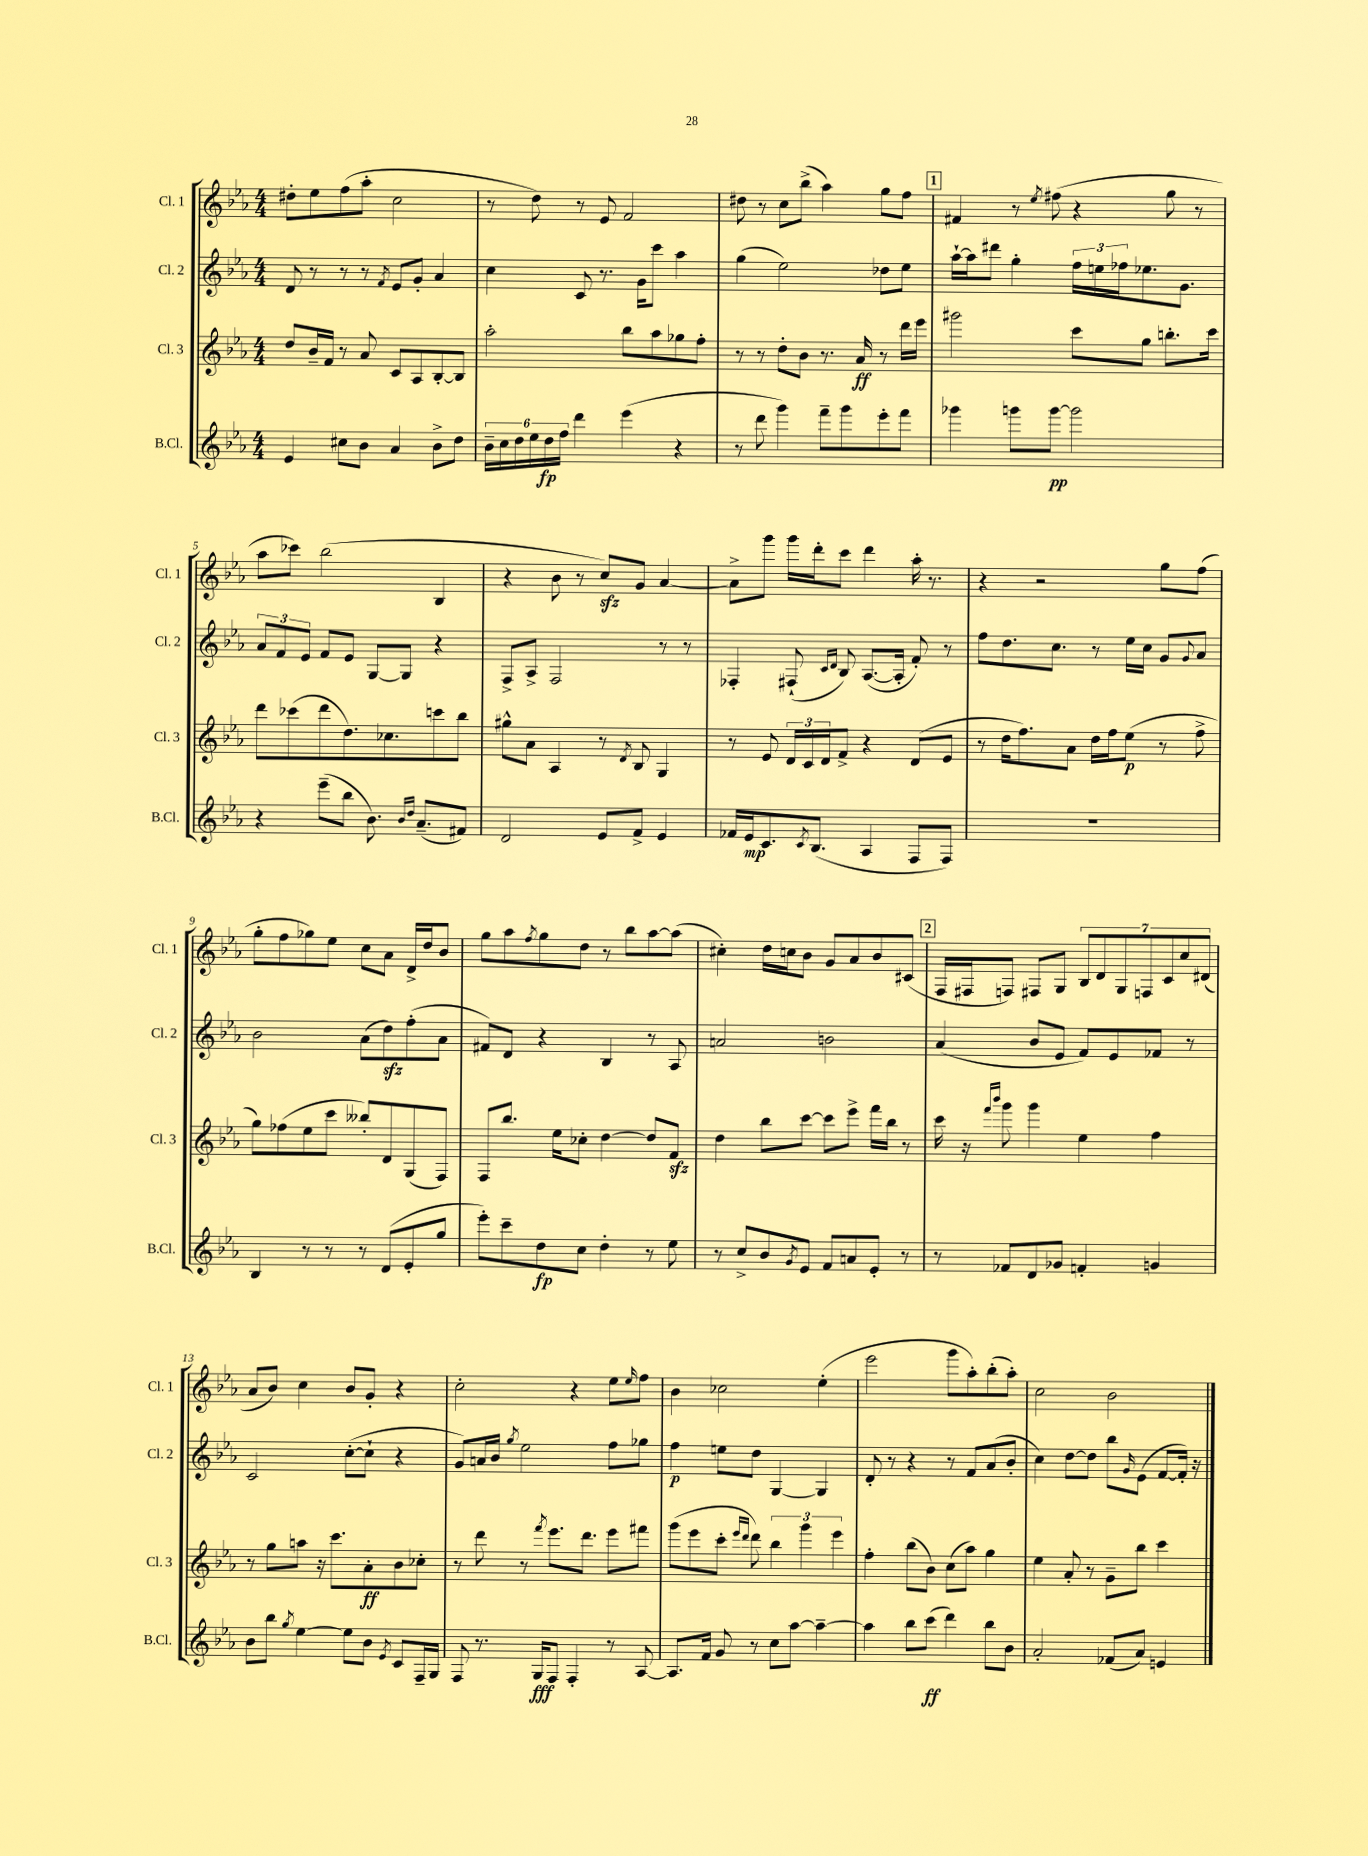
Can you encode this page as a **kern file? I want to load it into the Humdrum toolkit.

**kern	**dynam	**kern	**dynam	**kern	**dynam	**kern
*part4	*part4	*part3	*part3	*part2	*part2	*part1
*staff4	*staff4	*staff3	*staff3	*staff2	*staff2	*staff1
*I"B.Cl.	*	*I"Cl. 3	*	*I"Cl. 2	*	*I"Cl. 1
*I'B.Cl.	*	*I'Cl. 3	*	*I'Cl. 2	*	*I'Cl. 1
*clefG2	*	*clefG2	*	*clefG2	*	*clefG2
*k[b-e-a-]	*	*k[b-e-a-]	*	*k[b-e-a-]	*	*k[b-e-a-]
*M4/4	*	*M4/4	*	*M4/4	*	*M4/4
=1	=1	=1	=1	=1	=1	=1
4e-/	.	8dd/L	.	8d/	.	8dd#X'\L
.	.	16b-~/L	.	8r	.	8ee-\
.	.	16f/JJ	.	.	.	.
8cc#X\L	.	8r	.	8r	.	(8ff\
8b-\J	.	8a-/	.	8r	.	8aa-'\J
.	.	.	.	8qf/	.	.
4a-/	.	8c/L	.	8e-/L	.	2cc\
.	.	8A-/	.	8g'/J	.	.
8b-^\L	.	[8B-'/	.	4a-/	.	.
8dd\J	.	8B-/J]	.	.	.	.
=2	=2	=2	=2	=2	=2	=2
24b-~\LL	.	2aa-'\	.	4cc\	.	8r
24cc\	.	.	.	.	.	.
24dd\	.	.	.	.	.	.
24ee-\	.	.	.	.	.	8dd\)
24dd\	fp	.	.	.	.	.
24ff\JJ	.	.	.	.	.	.
4ddd\	.	.	.	8c/	.	8r
.	.	.	.	8.r	.	8e-/
(4eee-\	.	8bb-\L	.	.	.	2f/
.	.	.	.	16g\KL	.	.
.	.	8aa-\	.	8ccc\J	.	.
4r	.	8gg-X\	.	4aa-\	.	.
.	.	8ff'\J	.	.	.	.
=3	=3	=3	=3	=3	=3	=3
8r	.	8r	.	(4gg\	.	8dd#X\
8ddd\	.	8r	.	.	.	8r
4ggg\)	.	8dd'\L	.	2ee-\)	.	8cc\L
.	.	8b-\J	.	.	.	(8bb-^\J
8fff~\L	.	8.r	.	.	.	4aa-\)
8ggg\	.	.	.	.	.	.
.	.	16a-/	ff	.	.	.
8eee-'\	.	8r	.	8dd-X\L	.	8gg\L
8fff\J	.	16ddd\LL	.	8ee-\J	.	8ff\J
.	.	16eee-\JJ	.	.	.	.
!!LO:REH:place=s1:t=1
=4	=4	=4	=4	=4	=4	=4
4ggg-X\	.	2ggg#X\	.	[16aa-`\LL	.	4f#X/
.	.	.	.	16aa-\J]	.	.
.	.	.	.	8ddd#X\J	.	.
8gggn\L	.	.	.	4gg'\	.	8r
.	.	.	.	.	.	8qee-/
[8ggg\J	pp	.	.	.	.	(8ff#X\
2ggg\]	.	8ccc\L	.	24ff\LL	.	4r
.	.	.	.	24een\	.	.
.	.	.	.	24ff-X\J	.	.
.	.	8gg\J	.	8.ee-X\	.	.
.	.	8.bbn'\L	.	.	.	8gg\
.	.	.	.	8.g\J	.	.
.	.	.	.	.	.	8r
.	.	16ccc\Jk	.	.	.	.
!!LO:LB:g=z
=5	=5	=5	=5	=5	=5	=5
4r	.	8ddd\L	.	12a-/L	.	8aa-\L
.	.	.	.	12f/	.	.
.	.	(8ccc-X\	.	.	.	8ccc-X\J)
.	.	.	.	12e-/J	.	.
(8eee-~\L	.	8ddd\	.	8f/L	.	(2bb-\
8bb-\J	.	8.dd\)	.	8e-/J	.	.
8.b-\)	.	.	.	[8G/L	.	.
.	.	8.cc-X\	.	.	.	.
.	.	.	.	8G/J]	.	.
16qqb-/LL	.	.	.	.	.	.
16qqdd/JJ	.	.	.	.	.	.
(8.a-~/L	.	.	.	.	.	.
.	.	8cccn\	.	4r	.	4B-/
8f#X/J)	.	8bb-\J	.	.	.	.
=6	=6	=6	=6	=6	=6	=6
2d/	.	8gg#X^^\L	.	8F^/L	.	4r
.	.	8a-\J	.	8A-^/J	.	.
.	.	4A-/	.	2F/	.	8b-\
.	.	.	.	.	.	8r
8e-/L	.	8r	.	.	.	8cczz/L)
.	.	8qd/	.	.	.	.
8f^/J	.	8B-/	.	.	.	8g/J
4e-/	.	4G/	.	8r	.	[4a-/
.	.	.	.	8r	.	.
=7	=7	=7	=7	=7	=7	=7
16f-X/LL	.	8r	.	4F-X'/	.	8a-^\L]
16e-/J	mp	.	.	.	.	.
8.c/	.	8e-/	.	.	.	8ggg\J
.	.	24d/LL	.	(8F#X`/	.	16ggg\LL
.	.	24c/	.	.	.	.
8qc/	.	.	.	.	.	.
(8.B-/J	.	.	.	.	.	16ddd'\J
.	.	24d/J	.	.	.	.
.	.	.	.	16qqc/LL	.	.
.	.	.	.	16qqd/JJ	.	.
.	.	8f^/J	.	8B-/)	.	8ccc\J
4A-/	.	4r	.	([8.A-/L	.	4ddd\
.	.	.	.	16A-'/Jk]	.	.
8F/L	.	(8d/L	.	8f'/)	.	16aa-'\
.	.	.	.	.	.	8.r
8F/J)	.	8e-/J	.	8r	.	.
=8	=8	=8	=8	=8	=8	=8
1r	.	8r	.	8ff\L	.	4r
.	.	16dd\KL	.	8.dd\	.	.
.	.	8.ff\)	.	.	.	.
.	.	.	.	.	.	2r
.	.	.	.	8.cc\J	.	.
.	.	8a-\J	.	.	.	.
.	.	16dd\LL	.	8r	.	.
.	.	16ff\J	.	.	.	.
.	.	(8ee-\J	p	16ee-\LL	.	.
.	.	.	.	16cc\JJ	.	.
.	.	8r	.	8g/L	.	8gg\L
.	.	.	.	8qqg/	.	.
.	.	8ff^\	.	8a-/J	.	(8ff\J
!!LO:LB:g=z
=9	=9	=9	=9	=9	=9	=9
4B-/	.	8gg\L)	.	2b-\	.	8gg'\L
.	.	(8ff-X\	.	.	.	8ff\
8r	.	8ee-\	.	.	.	8gg-X\)
8r	.	8ccc\J	.	.	.	8ee-\J
8r	.	8bb--X'/L)	.	(8a-\L	.	8cc\L
(8d/L	.	8d/	.	8ddzz\)	.	8a-\J
8e-'/	.	(8G/	.	(8ff'\	.	16d^/LL
.	.	.	.	.	.	16dd/J
8gg/J	.	8F/J)	.	8a-\J	.	8b-/J
=10	=10	=10	=10	=10	=10	=10
8eee-'\L)	.	8F/L	.	8f#X/L)	.	8gg\L
8ccc~\	.	8.bb-/J	.	8d/J	.	8aa-\
.	.	.	.	.	.	8qff/
8dd\	fp	.	.	4r	.	8gg\
.	.	16ee-\KL	.	.	.	.
8cc\J	.	8cc-X'\J	.	.	.	8dd\J
4dd'\	.	[4dd\	.	4B-/	.	8r
.	.	.	.	.	.	8bb-\L
8r	.	8dd/L]	.	8r	.	[8aa-\
8ee-\	.	8fzz/J	.	8A-/	.	(8aa-\J]
=11	=11	=11	=11	=11	=11	=11
8r	.	4dd\	.	2an/	.	4cc#X'\)
8cc^/L	.	.	.	.	.	.
8b-/	.	8bb-\L	.	.	.	16dd\LL
.	.	.	.	.	.	16ccn\J
8qg/	.	.	.	.	.	.
8e-/J	.	[8ccc\J	.	.	.	8b-\J
8f/L	.	8ccc\L]	.	2bn\	.	8g/L
8an/	.	8eee-^\J	.	.	.	8a-/
8e-'/J	.	16fff\LL	.	.	.	8b-/
.	.	16bb-\JJ	.	.	.	.
8r	.	8r	.	.	.	(8c#X/J
!!LO:REH:place=s1:t=2
=12	=12	=12	=12	=12	=12	=12
8r	.	16ccc\	.	(4a-/	.	16F/LL
.	.	16r	.	.	.	16F#X/J
.	.	16qqfff/LL	.	.	.	.
.	.	16qqbbb-/JJ	.	.	.	.
8f-X/L	.	8ggg\	.	.	.	8Fn/J)
8d/	.	4ggg\	.	8b-/L	.	8F#X/L
8g-X/J	.	.	.	8e-/J	.	8G/J
4fn'/	.	4ee-\	.	8f/L)	.	14B-/L
.	.	.	.	.	.	14d/
.	.	.	.	8e-/	.	.
.	.	.	.	.	.	14G/
.	.	.	.	.	.	14Fn/
4gn/	.	4ff\	.	8f-X/J	.	.
.	.	.	.	.	.	14c/
.	.	.	.	.	.	14cc/
.	.	.	.	8r	.	.
.	.	.	.	.	.	(14d#X/J
!!LO:LB:g=z
=13	=13	=13	=13	=13	=13	=13
8b-\L	.	8r	.	2c/	.	8a-/L
8bb-\J	.	8gg\L	.	.	.	8b-/J)
8qgg/	.	.	.	.	.	.
[4ee-\	.	8aan\J	.	.	.	4cc\
.	.	16r	.	.	.	.
.	.	8.ccc\L	.	.	.	.
8ee-\L]	.	.	.	([8cc'\L	.	8b-/L
8b-\J	.	8a-'\	ff	8cc`\J]	.	8g'/J
8qe-/	.	.	.	.	.	.
8c/L	.	8b-\	.	4r	.	4r
16F~/L	.	8cc-X'\J	.	.	.	.
16G/JJ	.	.	.	.	.	.
=14	=14	=14	=14	=14	=14	=14
8F/	.	8r	.	8g/L)	.	2cc'\
8.r	.	8ddd\	.	16an/L	.	.
.	.	.	.	16b-/JJ	.	.
.	.	.	.	8qgg/	.	.
.	.	8r	.	2ee-\	.	.
16G/KL	fff	.	.	.	.	.
.	.	8qfff/	.	.	.	.
8F/J	.	8.eee-\L	.	.	.	.
4F'/	.	.	.	.	.	4r
.	.	8.ddd\J	.	.	.	.
8r	.	8eee-\L	.	8ff\L	.	8ee-\L
.	.	.	.	.	.	16qqee-/
[8A-/	.	8fff#X\J	.	8gg-X\J	.	8ff\J
=15	=15	=15	=15	=15	=15	=15
8.A-/L]	.	(8ggg\L	.	4ff\	p	4b-\
.	.	8eee-\	.	.	.	.
16f/Jk	.	.	.	.	.	.
8g/	.	8ccc'\J	.	8een\L	.	2cc-X\
.	.	16qqeee-/LL	.	.	.	.
.	.	16qqddd/JJ	.	.	.	.
8r	.	8ddd\)	.	8dd\J	.	.
8cc\L	.	6bb-\	.	[4G/	.	.
[8aa-\J	.	.	.	.	.	.
.	.	6ggg\	.	.	.	.
4aa-~\_	.	.	.	4G/]	.	(4ee-'\
.	.	6eee-\	.	.	.	.
=16	=16	=16	=16	=16	=16	=16
4aa-\]	.	4ff'\	.	8d'/	.	2eee-\
.	.	.	.	8r	.	.
8bb-\L	.	(8bb-\L	.	4r	.	.
(8ccc\J	ff	8b-\J)	.	.	.	.
4ddd\)	.	(8cc\L	.	8r	.	8ggg\L
.	.	8aa-\J)	.	8f/L	.	8aa-'\)
8bb-\L	.	4gg\	.	(8a-/	.	(8bb-'\
8b-\J	.	.	.	8b-'/J	.	8aa-'\J)
=17	=17	=17	=17	=17	=17	=17
2a-'/	.	4ee-\	.	4cc\)	.	2cc\
.	.	8a-'/	.	[8dd\L	.	.
.	.	8r	.	8dd\J]	.	.
(8f-X/L	.	8g~\L	.	8bb-\L	.	2b-\
.	.	.	.	16qqg/	.	.
8a-/J)	.	8bb-\J	.	(8e-\J	.	.
4en/	.	4ccc\	.	[8f/L	.	.
.	.	.	.	16f'/Jk])	.	.
.	.	.	.	16r	.	.
==	==	==	==	==	==	==
*-	*-	*-	*-	*-	*-	*-
